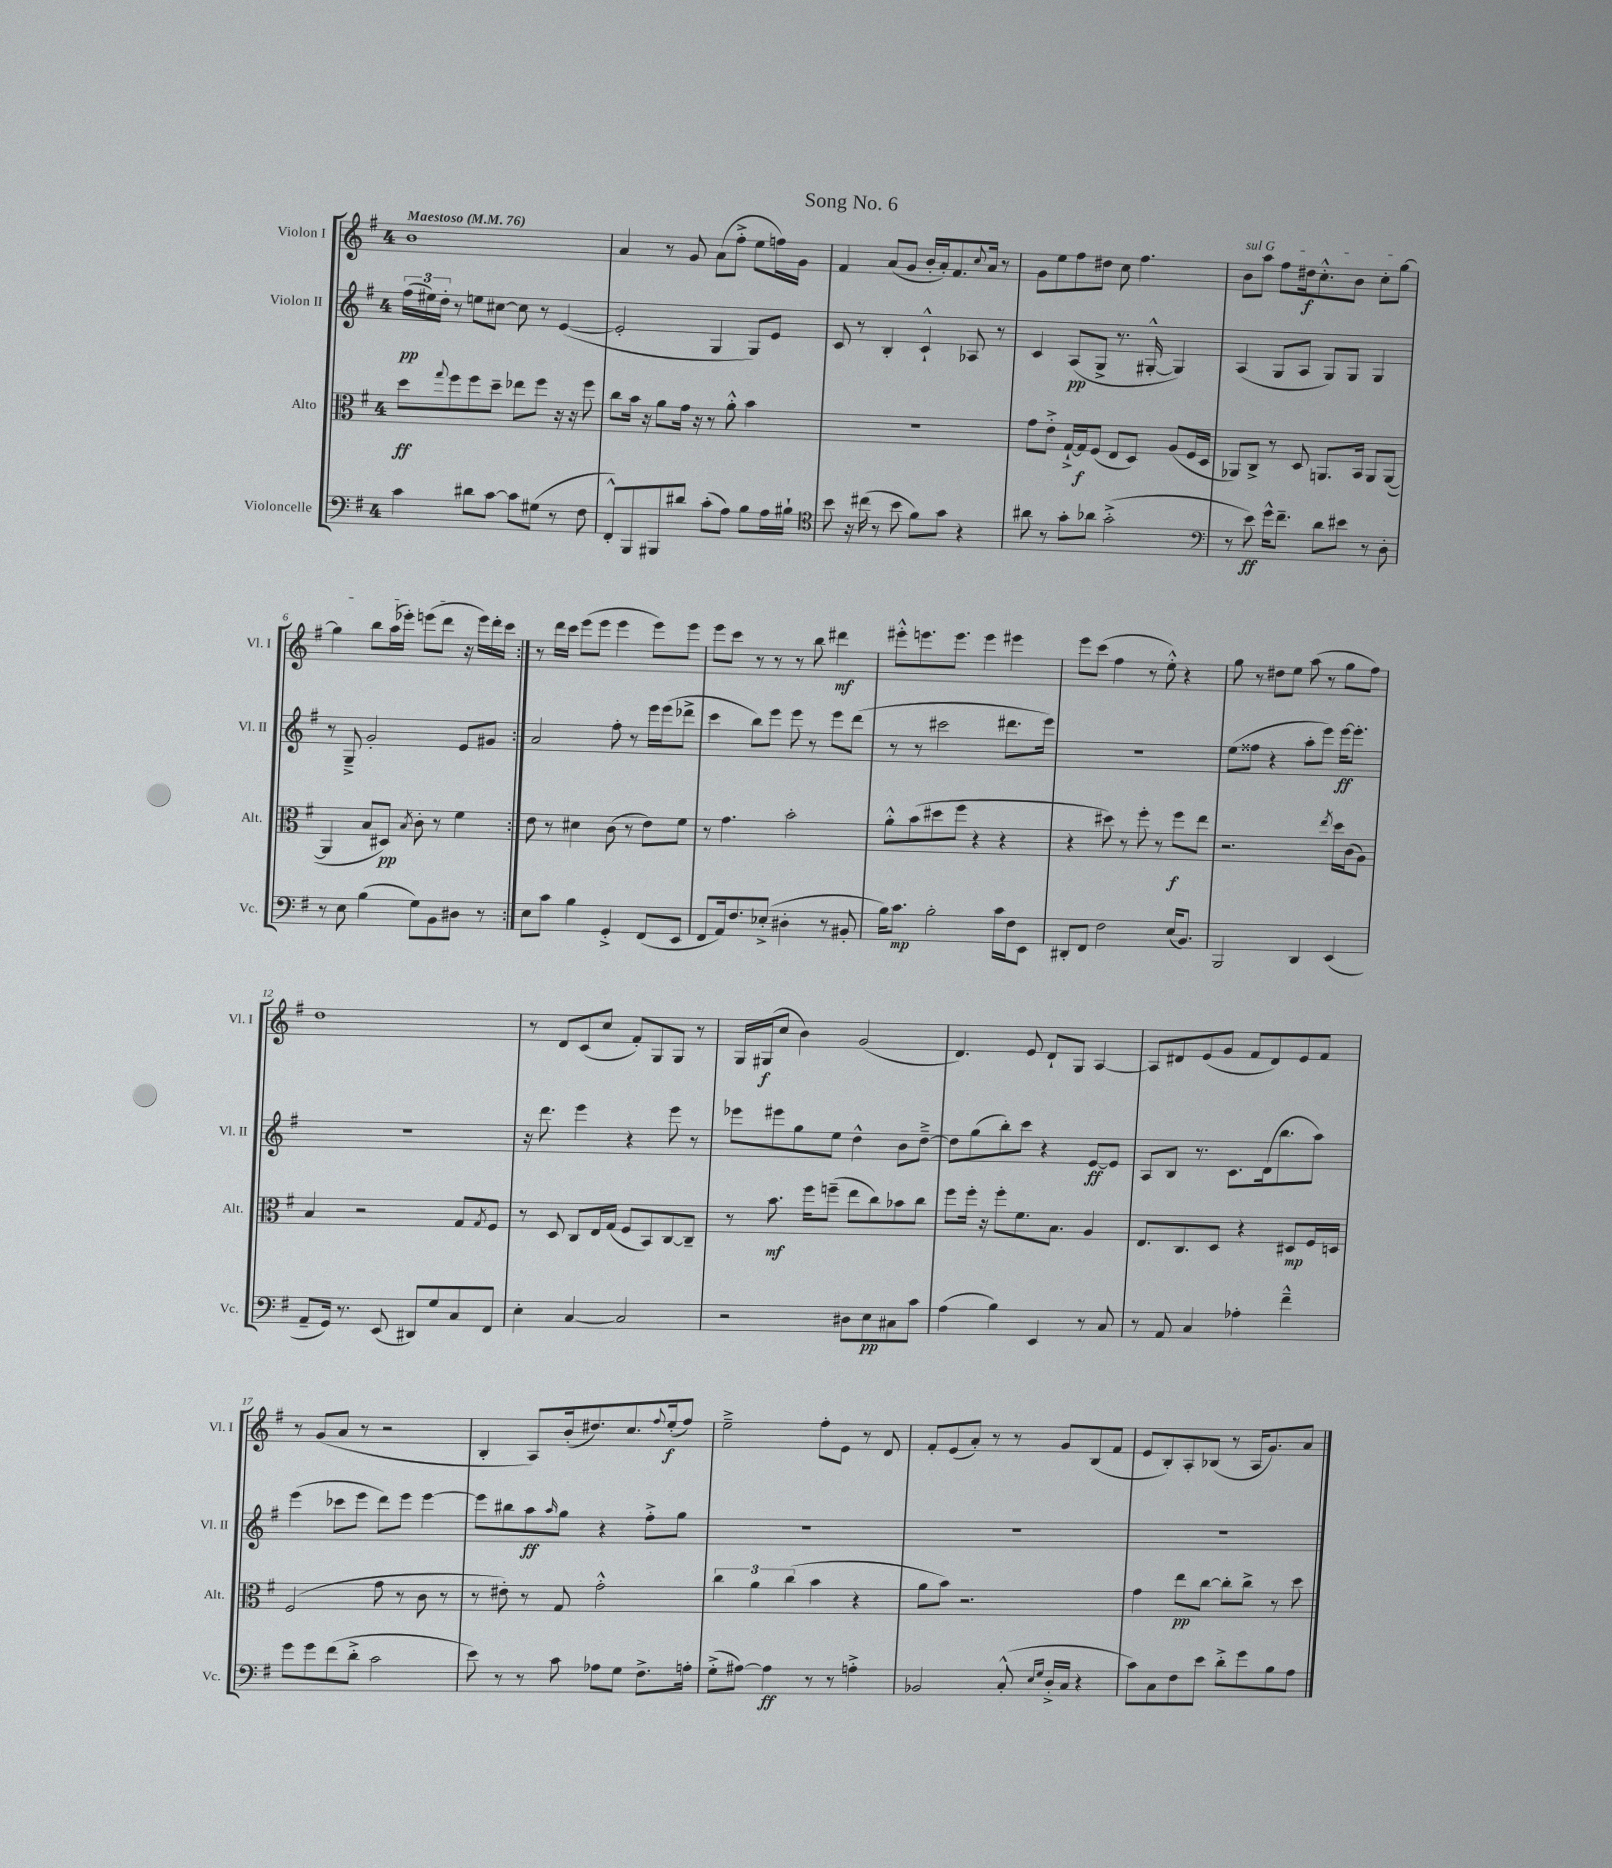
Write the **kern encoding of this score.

**kern	**kern	**kern	**kern
*staff4	*staff3	*staff2	*staff1
*clefF4	*clefC3	*clefG2	*clefG2
*k[f#]	*k[f#]	*k[f#]	*k[f#]
*M4/4	*M4/4	*M4/4	*M4/4
*MM76	*MM76	*MM76	*MM76
4c	8dd	(24ff#	1b
.	.	24ee#)	.
.	.	24dd'	.
.	8qqgg	.	.
.	8ff#	8r	.
8d#	8ff#	8ee	.
[8c	8dd~	[8cc#	.
8c]	8ee-	8cc#]	.
(8G#	8ff#	8r	.
8r	16r	([4e	.
.	16r	.	.
8F#	8ff#	.	.
=	=	=	=
8FF#'^^)	8cc	2e']	4a
8BBB	16b	.	.
.	16r	.	.
8BBB#	8a	.	8r
8d#	16g	.	8g
.	16r	.	.
(8c'	8r	4G	(8a
8A)	8a'^^	.	8ff#'^
8B	4b	8G)	8ee
16A	.	8e	16ff)
16B#`	.	.	16g
=	=	=	=
*clefC4	*	*	*
8b	1r	8c	4f#
16r	.	8r	.
(16cc#	.	.	.
8r	.	4B'	(8a
8b	.	.	8g
8f#)	.	4c`^^	16b'
.	.	.	16a')
8g	.	.	8.f#
4r	.	8A-	.
.	.	.	8qqcc
.	.	.	16a
.	.	8r	8r
=	=	=	=
8a#	8g	4c	8g
8r	8e'^	.	8ee
8g'	[16G`^	(8A	8ff#
.	16G]	.	.
8a-	(8F#	8G^	8dd#
(2g'^	8E	8.r	8cc
.	8D)	.	4.ff#
.	.	[16G#'^^	.
.	(8A	4G#])	.
.	16F#	.	.
.	16D	.	.
=	=	=	=
*clefF4	*	*	*
8r	8AA-)	(4A	8b
8e)	8C^	.	8aa
16g^^	8r	8G	8ff#
8.f#~	.	.	.
.	8D	8A	16dd#
.	.	.	8.cc'^^
8d	8.AA	8G)	.
8e#	.	8G	8b
.	16BB	.	.
8r	8AA	4G	8cc'
8D'	([8AA	.	[8gg
=	=	=	=
8r	4AA]	8r	4gg]
8E	.	8G~^	.
(4B	8B	2g'	8bb
.	8D#)	.	(16aa
.	.	.	16eee-')
.	8qB	.	.
8G)	8c'	.	(8eee
8BB	8r	.	8ddd
8D#	4f#	8e	16r
.	.	.	16eee)
8r	.	8g#	16ddd'
.	.	.	16ccc
=:|!	=:|!	=:|!	=:|!
8E	8e	2a	8r
8c	8r	.	16ddd
.	.	.	16ccc
4B	4d#	.	(8eee
.	.	.	8eee
4GG'^	(8c	8ff#'	4eee
.	8r	8r	.
(8FF#	8e)	16eee	8eee)
.	.	(16eee	.
8EE	8f#	8ddd-^	8eee
=	=	=	=
8FF#	8r	4ccc	8eee
16AA)	4.g	.	8ccc
8.F#	.	.	.
.	.	8bb)	8r
(8E-'^	.	8eee	8r
4D#'	2b'	8eee	8r
.	.	8r	8bb
8r	.	8eee	4ddd#
8BB#'	.	(8ddd	.
=	=	=	=
16B)	8a'^^	8r	8eee#'^^
8.c	.	.	.
.	(8b	8r	8.eee
2B'	8dd#	2ccc#	.
.	.	.	8.eee
.	8ff#	.	.
.	4r	.	4eee
16c	4r	8.ddd#	4eee#
16F#	.	.	.
8EE	.	.	.
.	.	16eee)	.
=	=	=	=
8DD#'	4r	1r	8eee
8FF#	.	.	(8ccc
2F#	8dd#)	.	4ff#
.	8r	.	.
.	8ff#'	.	8r
.	8r	.	8ee'^^)
(16E	8ff#	.	4r
8.BB)	.	.	.
.	8ee	.	.
=	=	=	=
2BBB	2.r	(8ee	8gg
.	.	8ff##	8r
.	.	4r	8dd#
.	.	.	8ee
4DD	.	8aa'	(8aa
.	.	8eee)	8r
.	8qee	.	.
(4EE	16dd	[16eee	8gg
.	(16c	8.eee']	.
.	8A)	.	8ff#)
=	=	=	=
8AA~	4B	1r	1dd
16GG)	.	.	.
8.r	.	.	.
.	2r	.	.
(8EE	.	.	.
8DD#)	.	.	.
8G	.	.	.
8C	8G	.	.
.	8qG	.	.
8FF#	8F#	.	.
=	=	=	=
4E'	8r	16r	8r
.	.	8.ddd	.
.	8D	.	8d
[4C	8C	4eee	(8c
.	16E	.	8cc
.	(16G	.	.
2C]	8F#	4r	8f#')
.	8BB)	.	8G
.	[8C	8eee	8G
.	8C~]	8r	8r
=	=	=	=
2r	8r	8eee-	16G
.	.	.	(16G#
.	8.b	8eee#	8cc
.	.	8gg	4b)
.	16ff#	.	.
.	(8ff~	8ee	.
8D#	8ee	4dd^^	(2g
8E	8cc)	.	.
8C#	8b-	8b	.
8c	8cc	[8dd~^	.
=	=	=	=
(4A	8ff#	8dd]	4.d)
.	16ff#'	(8gg	.
.	16r	.	.
4B)	8ff#'	8bb')	.
.	8.f#	8ccc	8e
4EE	.	4r	8d`
.	8.B	.	.
.	.	.	8G
8r	4A	[8e	[4A
8C	.	8e]	.
=	=	=	=
8r	8.E	8A	8A]
8AA	.	8B	8d#
.	8.C	.	.
4C	.	8.r	(8e
.	8D	.	8g
.	.	8.c	.
4A-'	4r	.	8f#
.	.	(16d	8d#)
.	.	8.bb	.
4f#~^^	8D#	.	8e
.	16F#	8aa)	8f#
.	16D	.	.
=	=	=	=
8g	(2F#	(4eee	8r
8g	.	.	(8g
(8f#	.	8ccc-	8a
8d'^	.	8eee	8r
2c	8g	8ddd)	2r
.	8r	8eee	.
.	8c	[4eee	.
.	8r	.	.
=	=	=	=
8e)	8r	8eee]	4B'
8r	8e#')	8bb#	.
8r	8r	8aa	8A)
.	.	16qqaa	.
8c	8G	8gg	(16b'
.	.	.	8.dd#)
8A-	2g'^^	4r	.
8G	.	.	8.cc
8.F#^	.	8ff#'^	.
.	.	.	8qqff#
.	.	.	(16ee'
.	.	8gg	8ff#)
16A'	.	.	.
=	=	=	=
(8G'^	6cc	1r	2ee~^
[8A#)	.	.	.
.	6a	.	.
4A#]	.	.	.
.	(6cc	.	.
8r	4b	.	8ff#'
8r	.	.	8e
4A'^	4r	.	8r
.	.	.	8d
=	=	=	=
2BB-	8a	1r	8f#'
.	8b)	.	(8e
.	2.r	.	8a')
.	.	.	8r
(8C'^^	.	.	8r
16qqE	.	.	.
16qqG	.	.	.
16D'^	.	.	8g
16C	.	.	.
4r	.	.	(8B
.	.	.	8f#
=	=	=	=
8c)	4g	1r	8e
8C	.	.	8B')
8F#	8ee	.	8A'
8e	[8cc	.	(8B-
8d'^	8cc']	.	8r
8g	8cc^	.	16A
.	.	.	8.g)
8B	8r	.	.
8A	8dd	.	8a
==	==	==	==
*-	*-	*-	*-
